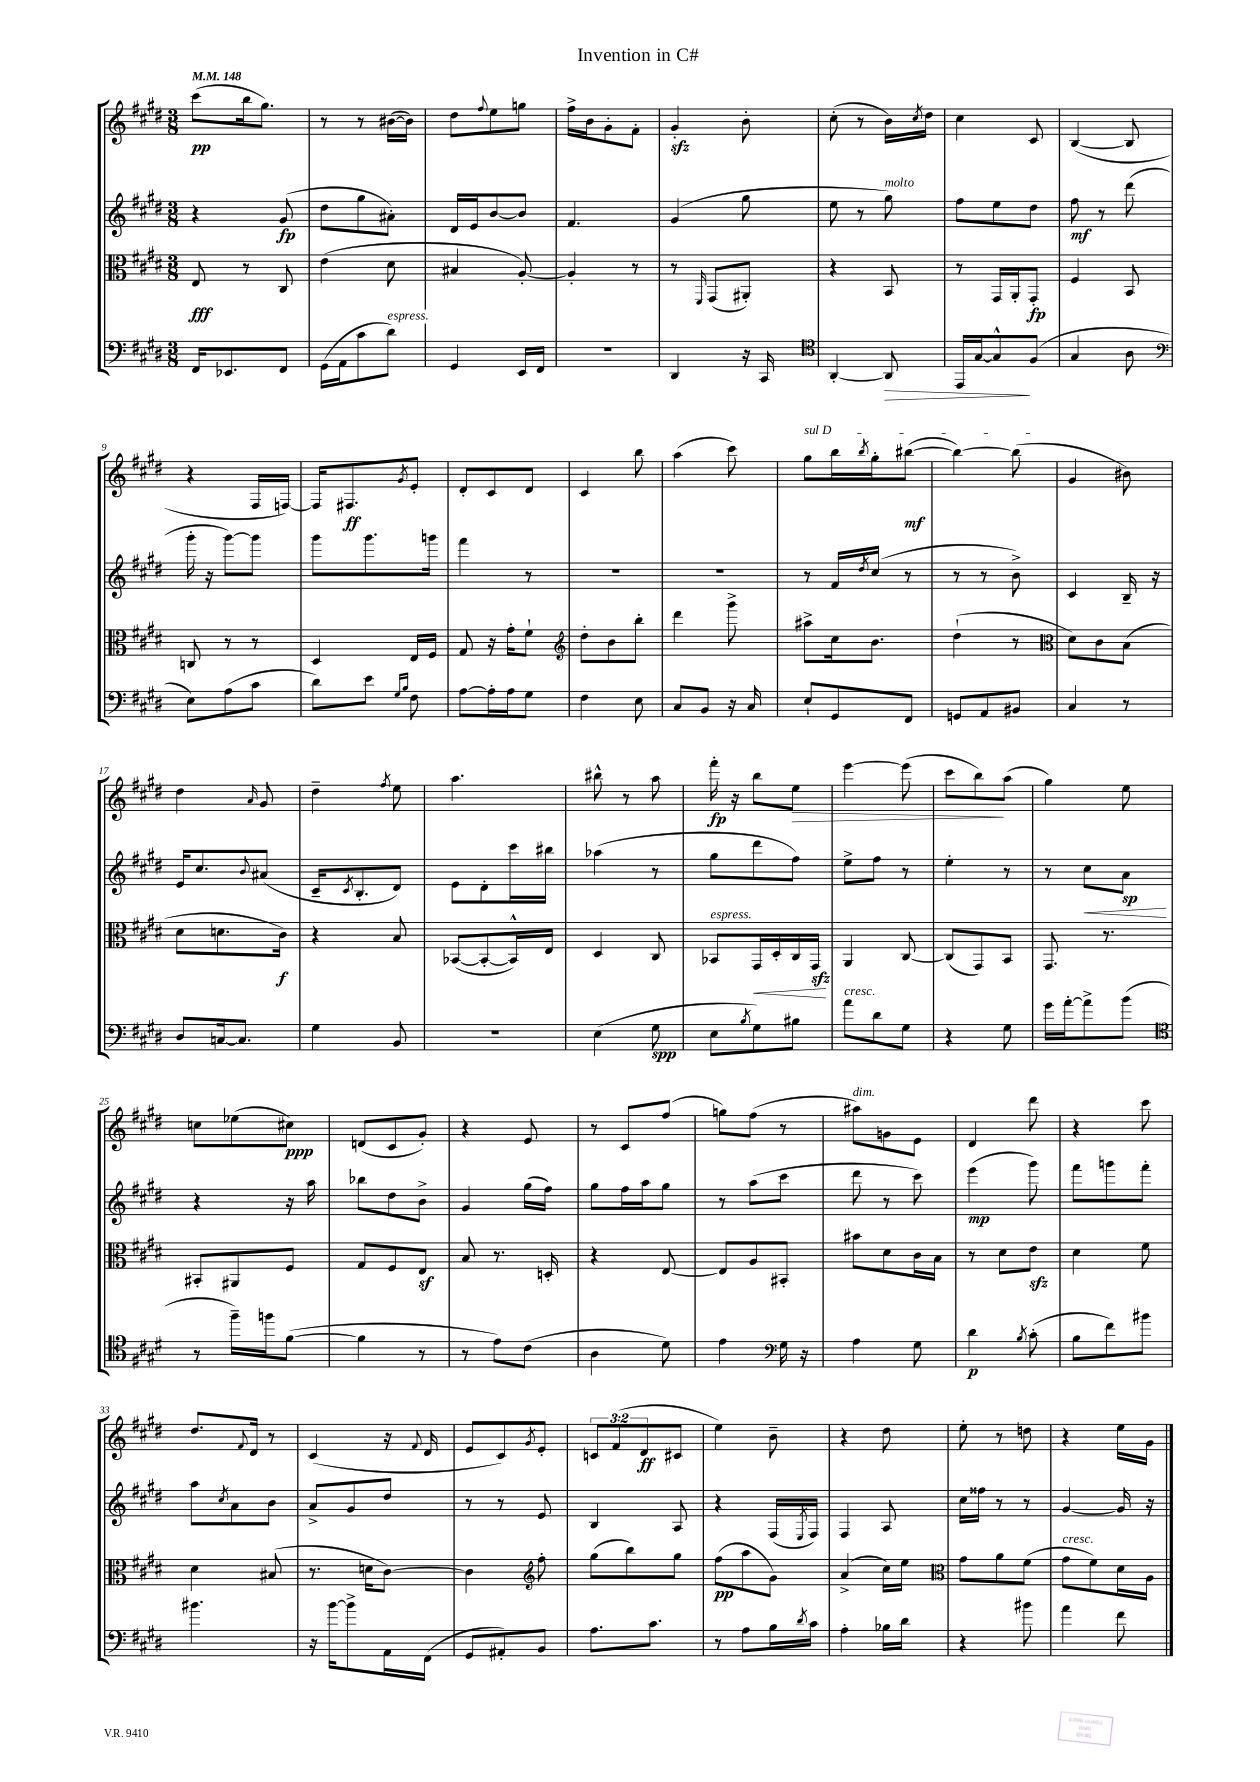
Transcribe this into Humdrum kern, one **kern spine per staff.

**kern	**dynam	**kern	**dynam	**kern	**dynam	**kern	**dynam
*part4	*part4	*part3	*part3	*part2	*part2	*part1	*part1
*staff4	*staff4	*staff3	*staff3	*staff2	*staff2	*staff1	*staff1
*clefF4	*	*clefC3	*	*clefG2	*	*clefG2	*
*k[f#c#g#d#]	*	*k[f#c#g#d#]	*	*k[f#c#g#d#]	*	*k[f#c#g#d#]	*
*M3/8	*	*M3/8	*	*M3/8	*	*M3/8	*
*MM148	*	*MM148	*	*MM148	*	*MM148	*
=1	=1	=1	=1	=1	=1	=1	=1
16FF#/KL	.	8E/	fff	4r	.	(8ccc#\L	pp
8.EE-X/	.	.	.	.	.	.	.
.	.	8r	.	.	.	16bb\k	.
.	.	.	.	.	.	8.gg#\J)	.
8FF#/J	.	8C#/	.	(8g#/	fp	.	.
=2	=2	=2	=2	=2	=2	=2	=2
(16GG#\LL	.	(4e\	.	8dd#\L	.	8r	.
16AA\J	.	.	.	.	.	.	.
8c#\	.	.	.	8gg#\	.	8r	.
!LO:TX:a:i:t=espress.	!	!	!	!	!	!	!
8d#\J)	.	8d#\	.	8a#X'\J)	.	([16b#X\LL	.
.	.	.	.	.	.	16b#\JJ])	.
=3	=3	=3	=3	=3	=3	=3	=3
4GG#/	.	4B#X/	.	16d#/LL	.	8dd#\L	.
.	.	.	.	16e/J	.	.	.
.	.	.	.	.	.	8qqff#/	.
.	.	.	.	[8b/	.	8ee\	.
16EE/LL	.	[8A'/)	.	8b/J]	.	8ggn\J	.
16FF#/JJ	.	.	.	.	.	.	.
=4	=4	=4	=4	=4	=4	=4	=4
4.r	.	4A'/]	.	4.f#/	.	16ff#^\LL	.
.	.	.	.	.	.	16b\J	.
.	.	.	.	.	.	8g#'\	.
.	.	8r	.	.	.	8f#'\J	.
=5	=5	=5	=5	=5	=5	=5	=5
4DD#/	.	8r	.	(4g#/	.	4g#zz'/	.
.	.	16qqFF#/	.	.	.	.	.
.	.	(8GG#/L	.	.	.	.	.
16r	.	8AA#X'/J)	.	8gg#\	.	8b'\	.
16CC#/	.	.	.	.	.	.	.
=6	=6	=6	=6	=6	=6	=6	=6
*clefC4	*	*	*	*	*	*	*
[4AA'/	.	4r	.	8ee\	.	(8cc#'\	.
.	.	.	.	8r	.	8r	.
!	!	!	!	!LO:TX:a:i:t=molto	!	!	!
!	!LO:HP:b	!	!	!	!	!	!
8AA/]	>	8BB/	.	8gg#\)	.	16b\LL)	.
.	.	.	.	.	.	8qcc#/	.
.	.	.	.	.	.	16dd#\JJ	.
=7	=7	=7	=7	=7	=7	=7	=7
16EE/LL	.	8r	.	8ff#\L	.	4cc#\	.
[16G#/J	.	.	.	.	.	.	.
8G#^^/]	.	16GG#/LL	.	8ee\	.	.	.
.	.	16AA'/J	.	.	.	.	.
(8F#/J	]	8GG#'/J	fp	8dd#\J	.	8c#/	.
=8	=8	=8	=8	=8	=8	=8	=8
4G#/	.	4F#/	.	8ff#\	mf	([4B/	.
.	.	.	.	8r	.	.	.
8A\	.	8BB/	.	(8ddd#\	.	8B/]	.
!!LO:LB:g=z
=9	=9	=9	=9	=9	=9	=9	=9
*clefF4	*	*	*	*	*	*	*
8E\L)	.	8Cn/	.	16ggg#'\	.	4r	.
.	.	.	.	16r	.	.	.
(8A\	.	8r	.	[8ggg#\L)	.	.	.
8c#\J	.	8r	.	8ggg#\J]	.	16F#/LL	.
.	.	.	.	.	.	[16Fn/JJ)	.
=10	=10	=10	=10	=10	=10	=10	=10
8d#\L)	.	4D#/	.	8ggg#\L	.	16F/KL]	.
.	.	.	.	.	.	8.F#X/	ff
8e\J	.	.	.	8.ggg#\	.	.	.
16qqG#/LL	.	.	.	.	.	.	.
16qqB/JJ	.	.	.	.	.	8qg#/	.
8F#\	.	16E/LL	.	.	.	8e'/J	.
.	.	16F#/JJ	.	16gggn\Jk	.	.	.
=11	=11	=11	=11	=11	=11	=11	=11
[8A\L	.	8G#/	.	4fff#\	.	8d#'/L	.
16A'\L]	.	16r	.	.	.	8c#/	.
16A\J	.	16g#'\KL	.	.	.	.	.
8G#\J	.	8f#`\J	.	8r	.	8d#/J	.
=12	=12	=12	=12	=12	=12	=12	=12
*	*	*clefG2	*	*	*	*	*
4F#\	.	8dd#'\L	.	4.r	.	4c#/	.
.	.	8b\	.	.	.	.	.
8E\	.	8bb'\J	.	.	.	8bb\	.
=13	=13	=13	=13	=13	=13	=13	=13
8C#/L	.	4ddd#\	.	4.r	.	(4aa\	.
8BB/J	.	.	.	.	.	.	.
16r	.	8ggg#^\	.	.	.	8ccc#\)	.
16C#/	.	.	.	.	.	.	.
=14	=14	=14	=14	=14	=14	=14	=14
!	!	!	!	!	!	!LO:TX:a:i:t=sul D	!
8E`/L	.	8aa#X^\L	.	8r	.	8gg#\L	.
8GG#/	.	16cc#\k	.	16f#/LL	.	16bb\L	.
.	.	.	.	8qdd#/	.	8qbb/	.
.	.	8.b\J	.	(16cc#/JJ	.	16gg#'\J	.
8FF#/J	.	.	.	8r	.	([8bb#X\J	mf
=15	=15	=15	=15	=15	=15	=15	=15
8GGn/L	.	(4dd#`\	.	8r	.	4bb#\_)	.
8AA/	.	.	.	8r	.	.	.
8BB#X/J	.	8r	.	8b^\)	.	(8bb#\]	.
=16	=16	=16	=16	=16	=16	=16	=16
*	*	*clefC3	*	*	*	*	*
4C#/	.	8d#\L)	.	4c#/	.	4g#/	.
.	.	8c#\	.	.	.	.	.
8r	.	(8B\J	.	16B~/	.	8b#X\)	.
.	.	.	.	16r	.	.	.
!!LO:LB:g=z
=17	=17	=17	=17	=17	=17	=17	=17
8D#/L	.	8d#\L	.	16e/KL	.	4dd#\	.
.	.	.	.	8.cc#/	.	.	.
[16Cn/k	.	8.dn\	.	.	.	.	.
8.C/J]	.	.	.	.	.	.	.
.	.	.	.	8qqb/	.	16qqa/	.
.	.	.	.	(8a#X/J	.	8g#/	.
.	.	16c#\Jk)	f	.	.	.	.
=18	=18	=18	=18	=18	=18	=18	=18
4G#\	.	4r	.	16c#~/KL	.	4dd#~\	.
.	.	.	.	8qc#/	.	.	.
.	.	.	.	8.B'/	.	.	.
.	.	.	.	.	.	8qff#/	.
8BB/	.	8B/	.	8d#/J)	.	8ee\	.
=19	=19	=19	=19	=19	=19	=19	=19
4.r	.	([8BB-X/L	.	8e\L	.	4.aa\	.
.	.	8BB-'/_	.	8d#'\	.	.	.
.	.	16BB-^^/L])	.	16ccc#\L	.	.	.
.	.	16E/JJ	.	16bb#X\JJ	.	.	.
=20	=20	=20	=20	=20	=20	=20	=20
(4E\	.	4D#/	.	(4aa-X\	.	8bb#X^^\	.
.	.	.	.	.	.	8r	.
8G#\	spp	8C#/	.	8r	.	8aa\	.
=21	=21	=21	=21	=21	=21	=21	=21
!	!	!LO:TX:a:i:t=espress.	!	!	!	!	!
8E\L	.	8BB-X/L	.	8gg#\L	.	16fff#'\	fp
.	.	.	.	.	.	16r	.
8qB/	.	.	.	.	.	.	.
!	!	!	!LO:HP:b	!	!	!	!
8G#\)	.	16GG#/L	<	8ddd#\	.	8bb\L	.
.	.	16D#'/	.	.	.	.	.
!	!	!	!	!	!	!	!LO:HP:b
8B#X\J	.	16C#/	.	8ff#\J)	.	8ee\J	>
.	.	16GG#zz/JJ	.	.	.	.	.
.	.	.	[	.	.	.	.
=22	=22	=22	=22	=22	=22	=22	=22
!LO:TX:a:i:t=cresc.	!	!	!	!	!	!	!
8a\L	.	4AA/	.	8ee^\L	.	[4eee\	.
8d#\	.	.	.	8ff#\J	.	.	.
8G#\J	.	[8C#/	.	8r	.	(8eee\]	.
=23	=23	=23	=23	=23	=23	=23	=23
4r	.	(8C#/L]	.	4ee'\	.	8ccc#\L	.
.	.	8GG#/)	.	.	.	8bb\)	.
8G#\	.	8BB/J	.	8r	.	(8aa\J	]
=24	=24	=24	=24	=24	=24	=24	=24
16g#\LL	.	8.GG#/	.	8r	.	4gg#\)	.
[16a'\J	.	.	.	.	.	.	.
!	!	!	!	!	!LO:HP:b	!	!
8a^\]	.	.	.	8cc#\L	<	.	.
.	.	8.r	.	.	.	.	.
(8b\J	.	.	.	8a\J	sp	8ee\	.
.	.	.	.	.	[	.	.
!!LO:LB:g=z
=25	=25	=25	=25	=25	=25	=25	=25
*clefC4	*	*	*	*	*	*	*
8r	.	8BB#X'/L	.	4r	.	8ccn\L	.
16ff#~\LL)	.	8AA#X/	.	.	.	(8ee-X\	.
16ffn\J	.	.	.	.	.	.	.
([8f#\J	.	8F#/J	.	16r	.	8cc#X\J)	ppp
.	.	.	.	16aa\	.	.	.
=26	=26	=26	=26	=26	=26	=26	=26
4f#\]	.	8G#/L	.	8bb-X\L	.	(8dn/L	.
.	.	8F#/	.	8dd#\	.	8c#/	.
8r	.	8Ez/J	.	8b^\J	.	8g#'/J)	.
=27	=27	=27	=27	=27	=27	=27	=27
8r	.	8B/	.	4g#/	.	4r	.
8e\L)	.	8.r	.	.	.	.	.
(8c#\J	.	.	.	(16gg#\LL	.	8e/	.
.	.	16Dn'/	.	16ff#\JJ)	.	.	.
=28	=28	=28	=28	=28	=28	=28	=28
4A\	.	4r	.	8gg#\L	.	8r	.
.	.	.	.	16ff#\L	.	8c#/L	.
.	.	.	.	16aa\J	.	.	.
8d#\)	.	[8E/	.	8gg#\J	.	(8ff#/J	.
=29	=29	=29	=29	=29	=29	=29	=29
4e\	.	8E/L]	.	8r	.	8ggn\L)	.
.	.	8A/	.	(8aa\L	.	(8ff#\J	.
*clefF4	*	*	*	*	*	*	*
16G#\	.	8BB#X'/J	.	8ccc#\J	.	8r	.
16r	.	.	.	.	.	.	.
=30	=30	=30	=30	=30	=30	=30	=30
!	!	!	!	!	!	!LO:TX:a:i:t=dim.	!
4A\	.	8b#X\L	.	8ddd#\	.	8aa#X\L)	.
.	.	8d#\	.	8r	.	8gn\	.
8G#\	.	16c#\L	.	8ccc#\)	.	8e\J	.
.	.	16B\JJ	.	.	.	.	.
=31	=31	=31	=31	=31	=31	=31	=31
4d#\	p	8r	.	(4eee\	mp	4d#/	.
.	.	8d#\L	.	.	.	.	.
8qB/	.	.	.	.	.	.	.
(8c#'\	.	8ezz\J	.	8ggg#\)	.	8ddd#\	.
=32	=32	=32	=32	=32	=32	=32	=32
8B\L	.	4d#\	.	8fff#\L	.	4r	.
8f#\)	.	.	.	8gggn\	.	.	.
8b#X\J	.	8f#\	.	8fff#'\J	.	8ccc#\	.
!!LO:LB:g=z
=33	=33	=33	=33	=33	=33	=33	=33
4.b#X\	.	4d#\	.	8aa\L	.	8.dd#/L	.
.	.	.	.	8qcc#/	.	.	.
.	.	.	.	8a\	.	.	.
.	.	.	.	.	.	8qqf#/	.
.	.	.	.	.	.	16d#/Jk	.
.	.	(8B#X/	.	8b\J	.	8r	.
=34	=34	=34	=34	=34	=34	=34	=34
16r	.	8.r	.	8a^/L	.	(4c#/	.
[16b\KL	.	.	.	.	.	.	.
8b^\]	.	.	.	8g#/	.	.	.
.	.	16dn\KL	.	.	.	.	.
16AA\L	.	[8c#\J)	.	8dd#/J	.	16r	.
.	.	.	.	.	.	8qqf#/	.
(16FF#\JJ	.	.	.	.	.	16d#/	.
=35	=35	=35	=35	=35	=35	=35	=35
8GG#/L	.	4c#\]	.	8r	.	8e/L	.
8AA#X'/)	.	.	.	8r	.	8c#/)	.
*	*	*clefG2	*	*	*	*	*
.	.	.	.	.	.	8qg#/	.
8BB/J	.	8ff#'\	.	8e/	.	8e'/J	.
=36	=36	=36	=36	=36	=36	=36	=36
8.A\L	.	(8gg#\L	.	4B/	.	12cn/L	.
.	.	.	.	.	.	(12f#/	.
.	.	8bb\)	.	.	.	.	.
.	.	.	.	.	.	12d#/	ff
8.c#\J	.	.	.	.	.	.	.
.	.	8gg#\J	.	8A/	.	8c#X/J	.
=37	=37	=37	=37	=37	=37	=37	=37
8r	.	(8ff#\L	pp	4r	.	4ee\)	.
8A\L	.	8aa\	.	.	.	.	.
16B\L	.	8g#\J)	.	(16F#/LL	.	8b~\	.
8qd#/	.	.	.	8qE/	.	.	.
16c#\JJ	.	.	.	16F#/JJ)	.	.	.
=38	=38	=38	=38	=38	=38	=38	=38
4A'\	.	(4a^/	.	4F#/	.	4r	.
16B-X\LL	.	16cc#\LL)	.	8A/	.	8dd#\	.
16d#\JJ	.	16ee\JJ	.	.	.	.	.
=39	=39	=39	=39	=39	=39	=39	=39
*	*	*clefC3	*	*	*	*	*
4r	.	8g#\L	.	16cc#\LL	.	8ee'\	.
.	.	.	.	16ff##X\JJ	.	.	.
.	.	8a\	.	8r	.	8r	.
8b#X\	.	(8f#\J	.	8r	.	8ddn\	.
=40	=40	=40	=40	=40	=40	=40	=40
!	!	!LO:TX:a:i:t=cresc.	!	!	!	!	!
4a\	.	8g#\L	.	[4g#/	.	4r	.
.	.	8f#\)	.	.	.	.	.
8f#\	.	16d#\L	.	16g#/]	.	16ee\LL	.
.	.	16A\JJ	.	16r	.	16g#\JJ	.
==	==	==	==	==	==	==	==
*-	*-	*-	*-	*-	*-	*-	*-
